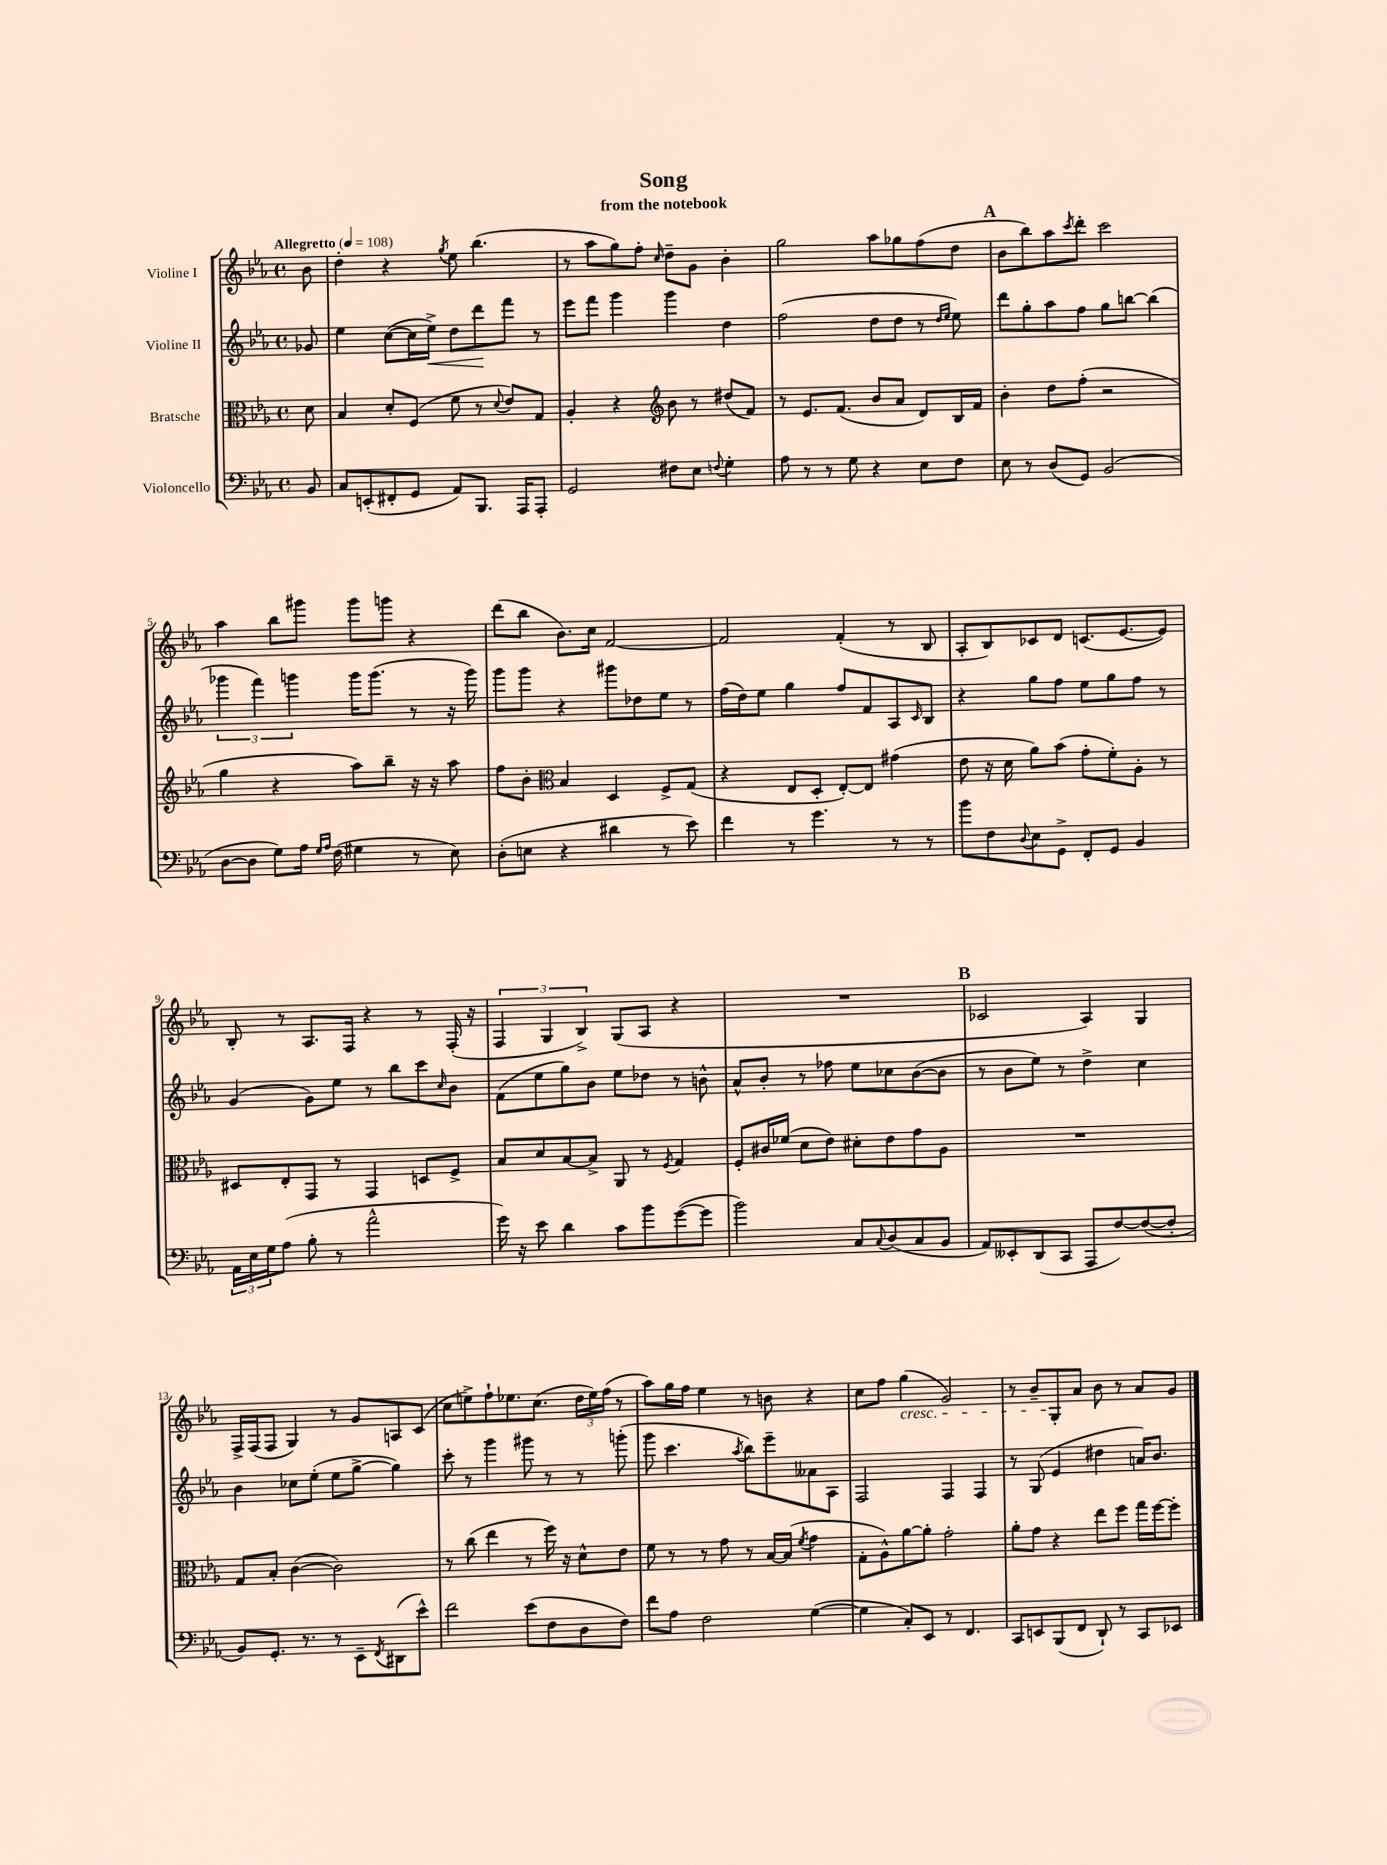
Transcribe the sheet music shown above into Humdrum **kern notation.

**kern	**kern	**kern	**dynam	**kern
*part4	*part3	*part2	*part2	*part1
*staff4	*staff3	*staff2	*staff2	*staff1
*I"Violoncello	*I"Bratsche	*I"Violine II	*	*I"Violine I
*clefF4	*clefC3	*clefG2	*	*clefG2
*k[b-e-a-]	*k[b-e-a-]	*k[b-e-a-]	*	*k[b-e-a-]
*M4/4	*M4/4	*M4/4	*	*M4/4
*met(c)	*met(c)	*met(c)	*	*met(c)
*MM108	*MM108	*MM108	*	*MM108
=	=	=	=	=
!	!	!	!	!LO:TX:a:B:t=Allegretto
8BB-/	8d\	8g-X/	.	8b-\
=1	=1	=1	=1	=1
8C/L	4B-/	4ee-\	.	4dd'\
(8EEn'/	.	.	.	.
8FF#X'/	8d'/L	([8cc\L	.	4r
8GG/J	(8F/J	16cc\L]	.	.
!	!	!	!LO:HP:b	!
.	.	16ee-^\JJ)	<	.
.	.	.	.	8qgg/
8AA-/L)	8f\	8dd\L	.	8ee-\
8.BBB-/J	8r	8ddd\	.	(4.bb-\
.	8qqd/	.	.	.
.	8e-/L)	8fff\J	[	.
16AAA-/KL	.	.	.	.
8AAA-'/J	8G/J	8r	.	.
=2	=2	=2	=2	=2
2GG/	4A-'/	8eee-\L	.	8r
.	.	8fff\J	.	8aa-\L
.	4r	4ggg\	.	8gg\)
.	.	.	.	8ff'\J
*	*clefG2	*	*	*
.	.	.	.	16qqcc/
8F#X\L	8b-\	4ggg\	.	8dd~\L
8E-\J	8r	.	.	8g\J
8qqFn/	.	.	.	.
4G'\	(8dd#X/L	4dd\	.	4b-'\
.	8f/J)	.	.	.
=3	=3	=3	=3	=3
8A-\	8r	(2ff\	.	2gg\
8r	8.e-/L	.	.	.
8r	.	.	.	.
.	(8.f/J	.	.	.
8G\	.	.	.	.
4r	8b-/L	8dd\L	.	8aa-\L
.	8a-/J	8dd\J	.	8gg-X\
8E-\L	8d/L)	8r	.	(8ff\
.	.	16qqdd/LL	.	.
.	.	16qqee-/JJ	.	.
8F\J	16B-/L	8ee-\)	.	8dd\J
.	16f/JJ	.	.	.
!!LO:REH:place=s1:t=A
=4	=4	=4	=4	=4
8E-\	4b-'\	8ddd\L	.	8b-\L
8r	.	8gg'\	.	8bb-\)
(8D/L	8dd\L	8aa-\	.	8aa-\
.	.	.	.	8qccc/
8GG/J)	(8ff'\J	8ff\J	.	8ddd'\J
(2BB-/	2r	8gg\L	.	2ccc\
.	.	[8bbn\J	.	.
.	.	(4bb\]	.	.
!!LO:LB:g=z
=5	=5	=5	=5	=5
[8D\L	4gg\	6ggg-X\	.	4aa-\
8D\J]	.	.	.	.
.	.	6fff\)	.	.
8G\L)	4r	.	.	8bb-\L
.	.	6gggn\	.	.
16A-\Jk	.	.	.	8ggg#X\J
16qqG/LL	.	.	.	.
16qqA-/JJ	.	.	.	.
(16F\	.	.	.	.
4G#X\	8aa-\L)	16ggg\KL	.	8ggg#\L
.	.	(8.ggg\J	.	.
.	8bb-~\J	.	.	8gggn\J
8r	16r	8r	.	4r
.	16r	.	.	.
8E-\)	8aa-\	16r	.	.
.	.	16ggg\)	.	.
=6	=6	=6	=6	=6
(8D'\L	8ff\L	8ggg\L	.	(8ddd\L
8En\J	8b-'\J	8ggg\J	.	8bb-\J
*	*clefC3	*	*	*
4r	4B-/	4r	.	8.b-\L)
.	.	.	.	16cc\Jk
4d#X\	4D/	8ggg#X\L	.	[2f/
.	.	8dd-X\	.	.
8r	8F^/L	8ee-\J	.	.
8e-\)	(8G/J	8r	.	.
=7	=7	=7	=7	=7
4f\	4r	(16ff\LL	.	2f/]
.	.	16dd\J)	.	.
.	.	8ee-\J	.	.
8r	8E-/L	4gg\	.	.
4.g\	8D'/J	.	.	.
.	[8E-'/L)	8ff/L	.	(4f'/
.	8E-/J]	8f/	.	.
8r	(4g#X\	8A-/	.	8r
.	.	16qqc/	.	.
8r	.	8B-/J	.	8B-/
=8	=8	=8	=8	=8
8b-\L	8e-\	4r	.	8A-'/L
8F\	16r	.	.	8B-/)
.	16d\	.	.	.
8qqD/	.	.	.	.
8E-\	8a-\L)	8gg\L	.	8c-X/
8GG^\J	(8b-\J	8ff\J	.	8d/J
8FF'/L	8g'\L	8ee-\L	.	(8.cn/L
8GG/J	8f'\)	8gg\	.	.
.	.	.	.	[8.e-/
4BB-/	8A-'\J	8ff\J	.	.
.	8r	8r	.	8e-/J])
!!LO:LB:g=z
=9	=9	=9	=9	=9
24AA-\LL	8D#X/L	(4g/	.	8B-'/
24E-\	.	.	.	.
24G\J	.	.	.	.
(8A-\J	8E-'/	.	.	8r
8B-'\	8GG/J	8g\L)	.	8.A-/L
8r	8r	8ee-\J	.	.
.	.	.	.	16F/Jk
2a-^^\	4GG/	8r	.	4r
.	.	8bb-\L	.	.
.	8Dn/L	8ccc\	.	8r
.	.	16qqcc/	.	.
.	8F^/J	8b-\J	.	(16F'/
.	.	.	.	16r
=10	=10	=10	=10	=10
16g\)	8B-/L	(8f\L	.	6F/
16r	.	.	.	.
8e-\	8d/	8ee-\	.	.
.	.	.	.	6G/
4d\	[8B-/	8gg\)	.	.
.	.	.	.	6B-^/)
.	8B-^/J]	8b-\J	.	.
8c\L	8AA-/	8ee-\L	.	(8G/L
8b-\	8r	8dd-X\J	.	8A-/J
.	8qF/	.	.	.
([8g\	4G/	8r	.	4r
8g\J]	.	8bn^^\	.	.
=11	=11	=11	=11	=11
2b-\)	8F'/L	8a-^^/L	.	1r
.	16c#X/L	8b-'/J	.	.
.	(16f-X/JJ	.	.	.
.	8d\L	8r	.	.
.	8e-\J)	8ff-X\	.	.
8C/L	8d#X'\L	8ee-\L	.	.
8qqC/	.	.	.	.
(8D/	8e-\	8cc-X\	.	.
8C/	8g\	([8b-\	.	.
8BB-/J	8A-\J	8b-\J]	.	.
!!LO:REH:place=s1:t=B
=12	=12	=12	=12	=12
8AA-/L)	1r	8r	.	2c-X/
8EE--X'/	.	8b-\L	.	.
(8DD/	.	8ee-\J)	.	.
8CC/J	.	8r	.	.
8AAA-/L	.	4dd^\	.	4A-/)
[8F/)	.	.	.	.
(8F/_	.	4cc\	.	4G/
8F'/J]	.	.	.	.
!!LO:LB:g=z
=13	=13	=13	=13	=13
8BB-/L)	8G/L	4b-\	.	16F^/LL
.	.	.	.	(16F/J
8.GG'/J	8B-'/J	.	.	8F/J
.	([4c\	8cc-X\L	.	4G/)
8.r	.	.	.	.
.	.	(8ee-'\J	.	.
8r	2c\])	8ee-\L	.	8r
8EE-~\L	.	[8gg^\J	.	8g/L
8qFF/	.	.	.	.
(8DD#X\	.	4gg\])	.	8An/
8e-^^\J)	.	.	.	(8c/J
=14	=14	=14	=14	=14
2f\	8r	8ccc'\	.	8cc\L
.	(8cc\	8r	.	8een^\)
.	4ee-\	4ggg\	.	8ff`\
.	.	.	.	8.ee-X\
(8e-\L	8r	8ggg#X\	.	.
.	.	.	.	(8.cc\J
8F\	16ff\)	8r	.	.
.	16r	.	.	.
8D\	8d^^\L	8r	.	24dd\LL
.	.	.	.	24ee-\)
.	.	.	.	(24ff\JJ
8F\J)	8e-\J	(8gggn'\	.	8r
=15	=15	=15	=15	=15
8f\L	8f\	8ggg\	.	8aa-\L)
8A-\J	8r	4.ccc\	.	16gg\L
.	.	.	.	16ff\JJ
2F\	8r	.	.	4ee-\
.	8g\	.	.	.
.	.	8qaa-/	.	.
.	8r	8bb-\L)	.	8r
.	[16B-/LL	8eee-~\	.	8bn\
.	(16B-/JJ]	.	.	.
.	8qf/	.	.	.
([4G\	4g\	8a--X\	.	4r
.	.	8A-\J	.	.
=16	=16	=16	=16	=16
4G\]	8G'\L	2F/	.	8cc\L
.	8A-^^\)	.	.	8ff\J
!	!	!	!	!LO:TX:b:i:t=cresc.
8C'/L)	[8a-\	.	.	(4gg\
8EE-/J	8a-'\J]	.	.	.
8r	2g'\	4F/	.	2g/)
4.FF/	.	.	.	.
.	.	4F/	.	.
=17	=17	=17	=17	=17
8CC/L	8a-'\L	8r	.	8r
8EEn/	8g\J	(8G/	.	8b-~/L
(8BBB-/	4r	4e-/	.	8G'/
8FF/J	.	.	.	8a-/J
8DD`/)	8ee-\L	4dd#X\	.	8b-\
8r	8ff\J	.	.	8r
8CC/L	16gg\LL	16an/KL)	.	8a-/L
.	[16ff\J	8.b-/J	.	.
8EE-X/J	8ff'\J]	.	.	8g/J
==	==	==	==	==
*-	*-	*-	*-	*-
